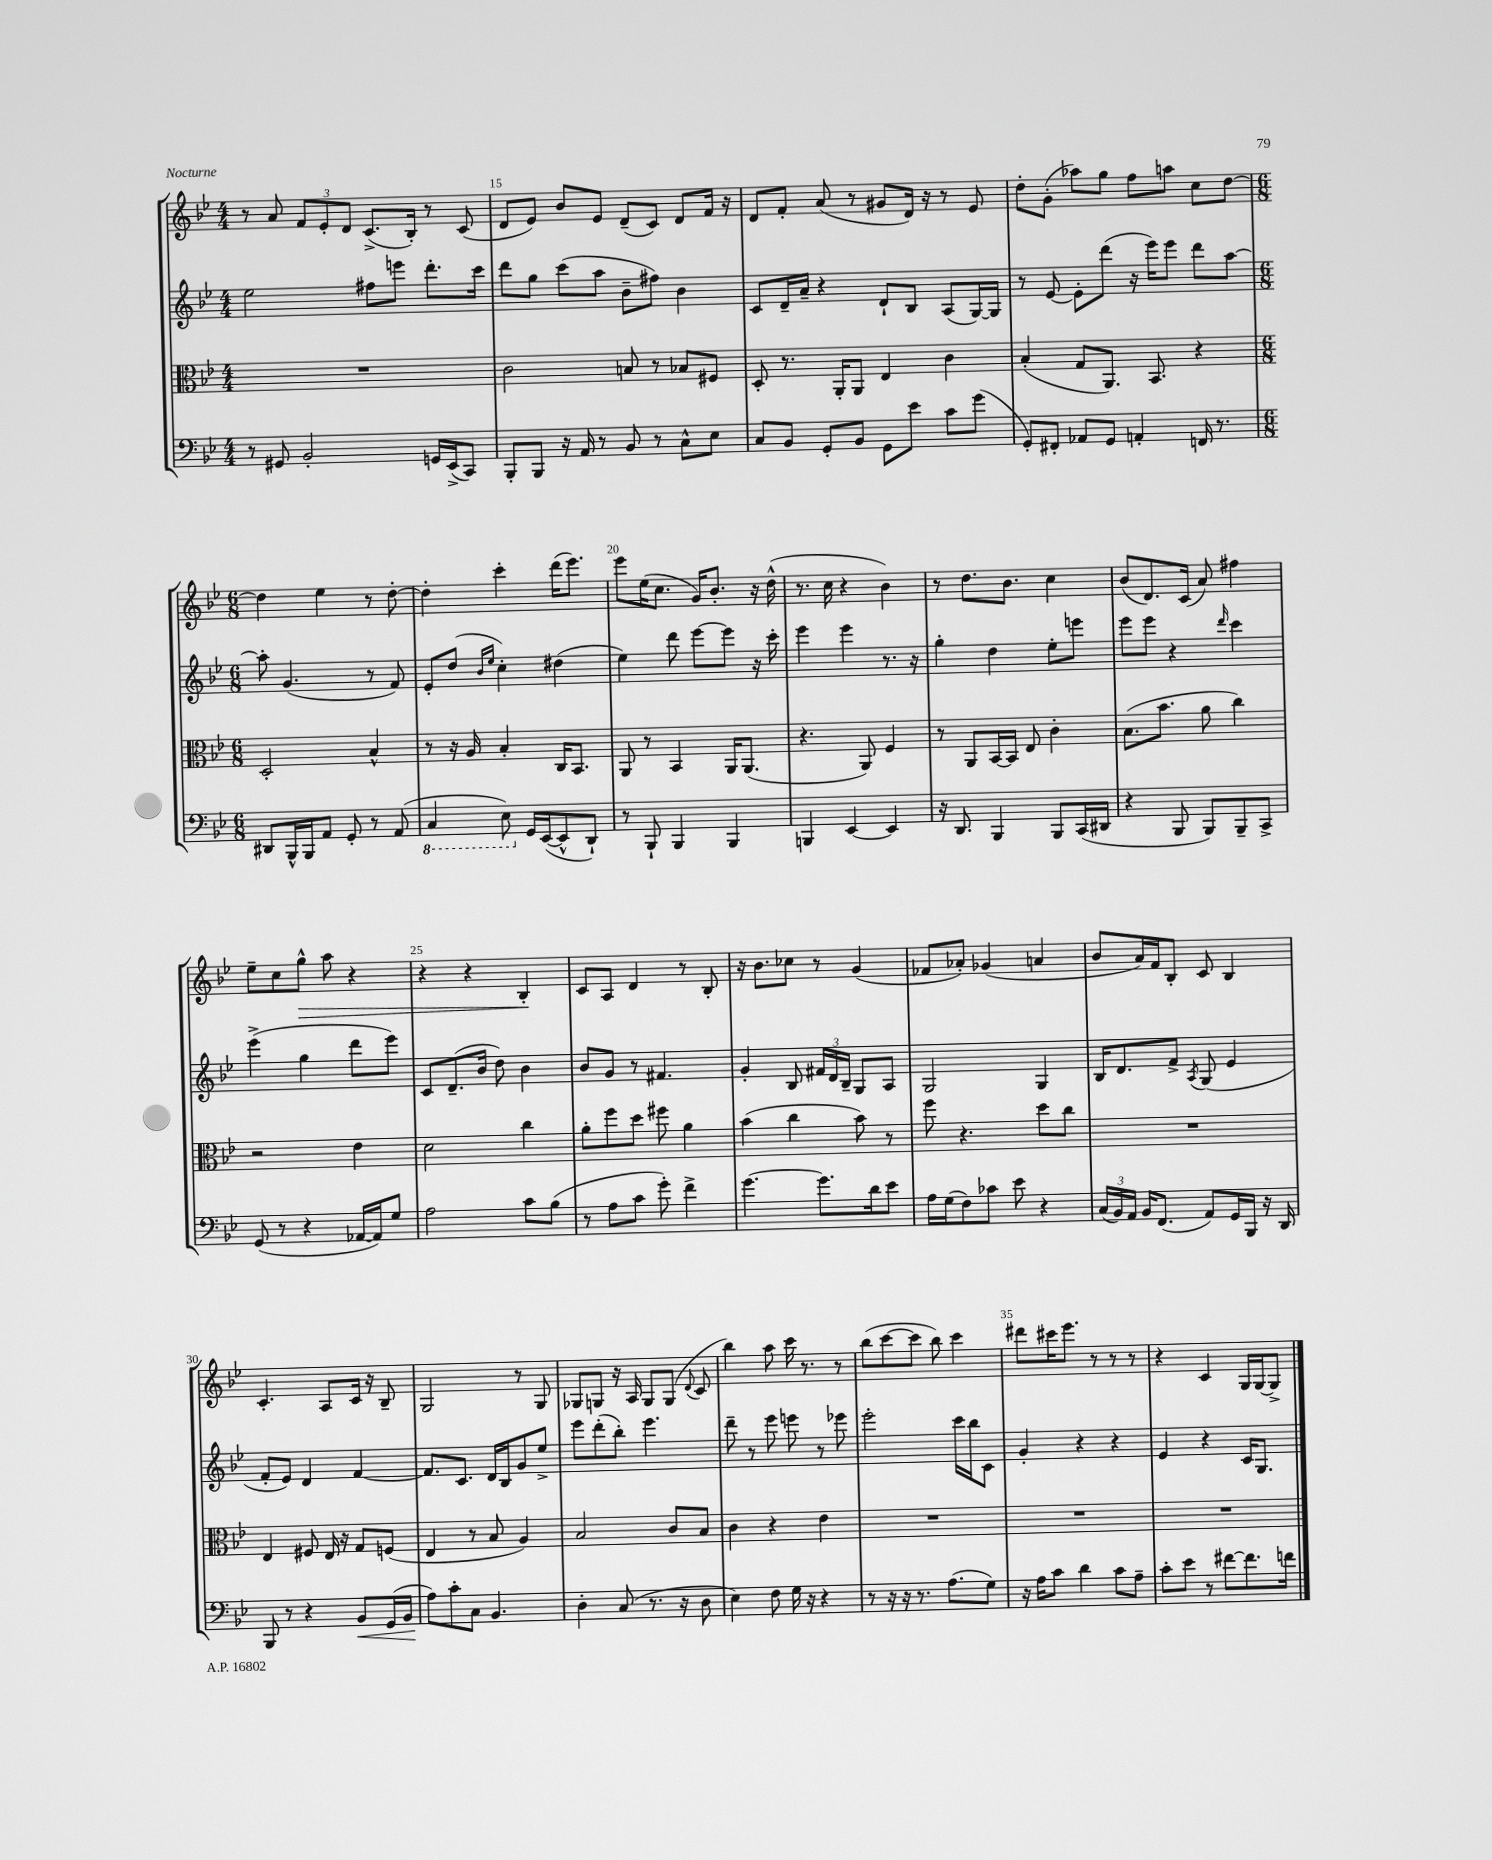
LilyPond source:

<<
\new StaffGroup <<
\new Staff = "s0" {
    \clef treble \key bes \major \numericTimeSignature \time 4/4
    \autoBeamOff r8 a'8 \tuplet 3/2 { f'8[ ees'8-. d'8] } c'8.[->( bes16]-.) r8 c'8( |
    d'8[ ees'8]) bes'8[ ees'8] d'8[--( c'8]) d'8[ f'16] r16 |
    d'8[ f'8]-. a'8( r8 gis'8[ d'16]) r16 r8 ees'8 |
    d''8[-. g'8]-.( aes''8[) g''8] f''8[ a''8] c''8[ d''8]~ |
    \numericTimeSignature \time 6/8 d''4 ees''4 r8 d''8~-. |
    d''4-. c'''4-. d'''16[( ees'''8.]) |
    ees'''8[ ees''16( c''8.] g'16[) bes'8.]-. r16 d''16-^( |
    r8. c''16 r4 bes'4) |
    r8 d''8.[ bes'8.] c''4 |
    bes'8[( d'8.) c'16]( a'8) fis''4 |
    ees''8[-- c''8 g''8]-^\> a''8 r4 |
    r4 r4 bes4-.\! |
    c'8[ a8] d'4 r8 bes8-. |
    r16 bes'8.[ ces''8] r8 g'4( |
    fes'8[ aes'8]-.) ges'4( a'4 |
    bes'8[ a'16) f'16 bes8]-. c'8 bes4 |
    c'4.-. a8[ c'16] r16 bes8-- |
    g2 r8 g8 |
    ges8[ g8] r16 a16 g8[ g8]( \appoggiatura { d'8 } c'8 |
    bes''4) a''8 c'''16 r8. r8 |
    bes''8[( c'''8~ c'''8] bes''8) c'''4 |
    dis'''8[ cis'''16 ees'''8.] r8 r8 r8 |
    r4 c'4 g16[ g16~ g8]-> \bar "|." |
}
\new Staff = "s1" {
    \clef treble \key bes \major \numericTimeSignature \time 4/4
    \autoBeamOff ees''2 fis''8[ e'''8] d'''8.[-. c'''16] |
    d'''8[ g''8] c'''8[( a''8] bes'8[-- fis''8]) bes'4 |
    c'8[ d'16-- a'16]-- r4 d'8[-! bes8] a8[( g16~) g16] |
    r8 ees'8~ ees'8[-. d'''8]( r16 ees'''16[) ees'''8] d'''8[ a''8]~ |
    \numericTimeSignature \time 6/8 a''8-. g'4.( r8 f'8) |
    ees'8[-. d''8]( \grace { bes'16[ ees''16] } c''4-.) dis''4( |
    ees''4) d'''8 ees'''8[~ ees'''8] r16 c'''16-. |
    ees'''4 ees'''4 r8. r16 |
    g''4-. d''4 ees''8[-. e'''8] |
    ees'''8[ ees'''8] r4 \grace { d'''16 } c'''4 |
    ees'''4->( g''4 d'''8[ ees'''8]) |
    c'8[ d'8.--( bes'16] d''8) bes'4 |
    bes'8[ g'8] r8 fis'4. |
    g'4-. bes8 \tuplet 3/2 { fis'16[ d'16 bes16]-- } g8[ a8] |
    g2 g4 |
    bes16[ d'8. f'8]-> \acciaccatura { a8 } g8( ees'4 |
    f'8[-. ees'8]) d'4 f'4~ |
    f'8.[ c'8.] d'16[ bes16 g'8 ees''8]-> |
    ees'''8[ d'''8-.( bes''8]-.) ees'''4. |
    d'''8-- r8 ees'''8 e'''8 r8 ees'''8 |
    ees'''2-. c'''16[ bes''16 c'8] |
    g'4-. r4 r4 |
    ees'4 r4 c'16[ g8.] \bar "|." |
}
\new Staff = "s2" {
    \clef alto \key bes \major \numericTimeSignature \time 4/4
    \autoBeamOff R1 |
    c'2 b8 r8 bes8[ fis8] |
    d8-. r8. a,16[-. a,8] ees4 c'4 |
    bes4-.( g8[ a,8.]) bes,8. r4 |
    \numericTimeSignature \time 6/8 d2-. bes4-^ |
    r8 r16 a16 bes4-. c16[ bes,8.] |
    a,8 r8 bes,4 a,16[ a,8.]( |
    r4. a,8) f4 |
    r8 a,8[ bes,16~ bes,16] ees8 c'4-. |
    bes8.[( bes'8.] a'8 c''4) |
    r2 ees'4 |
    d'2 c''4 |
    a'8[-. f''8 d''8] fis''8 a'4 |
    bes'4( c''4 bes'8) r8 |
    f''8 r4. d''8[ c''8] |
    R2. |
    ees4 fis8 ees16 r16 g8[ f8]( |
    ees4 r8 bes8 a4) |
    bes2 c'8[ bes8] |
    c'4 r4 ees'4 |
    R2. |
    R2. |
    R2. \bar "|." |
}
\new Staff = "s3" {
    \clef bass \key bes \major \numericTimeSignature \time 4/4
    \autoBeamOff r8 gis,8 bes,2-. g,16[ ees,16->( c,8]) |
    bes,,8[-. bes,,8] r16 a,16 r8 bes,8 r8 c8[-^ ees8] |
    c8[ bes,8] g,8[-. bes,8] g,8[ ees'8] c'8[ g'8]( |
    g,8[-.) fis,8]-. aes,8[ g,8] a,4-. f,16 r8. |
    \numericTimeSignature \time 6/8 dis,8[ bes,,16-^ bes,,16 a,8] g,8-. r8 a,8( |
    \ottava #-1 c,4 ees,8) \ottava #0 g,16[ ees,16~( ees,8-^ d,8]-!) |
    r8 bes,,8-! bes,,4 bes,,4 |
    b,,4 ees,4~ ees,4 |
    r16 d,8. bes,,4 bes,,8[ c,16( dis,16] |
    r4 bes,,8 bes,,8[) bes,,8-- c,8]-> |
    g,8( r8 r4 aes,16[~ aes,16) g8] |
    a2 c'8[ bes8]( |
    r8 a8[ c'8] g'8-.) f'4-> |
    g'4.~ g'8.[ d'16 ees'8] |
    a16[ g16( f8) ces'8] ees'8 r4 |
    \tuplet 3/2 { c16[( bes,16) a,16] } bes,16[ f,8.]( a,8[) g,16 bes,,16] r16 d,16 |
    bes,,8 r8 r4 bes,8[\< g,16( bes,16] |
    a8[\!) c'8-. c8] bes,4. |
    d4-. c8( r8. r16 d8 |
    ees4) f8 g16 r16 r4 |
    r8 r16 r16 r8. a8.[( g8]) |
    r16 a16[ c'8] d'4 c'8[ a8]-- |
    c'8[-. ees'8] r8 fis'8[~ fis'8. f'16] \bar "|." |
}
>>
>>
\layout { \context { \Score currentBarNumber = #14 \override BarNumber.break-visibility = ##(#f #t #t) barNumberVisibility = #(every-nth-bar-number-visible 5) } }
